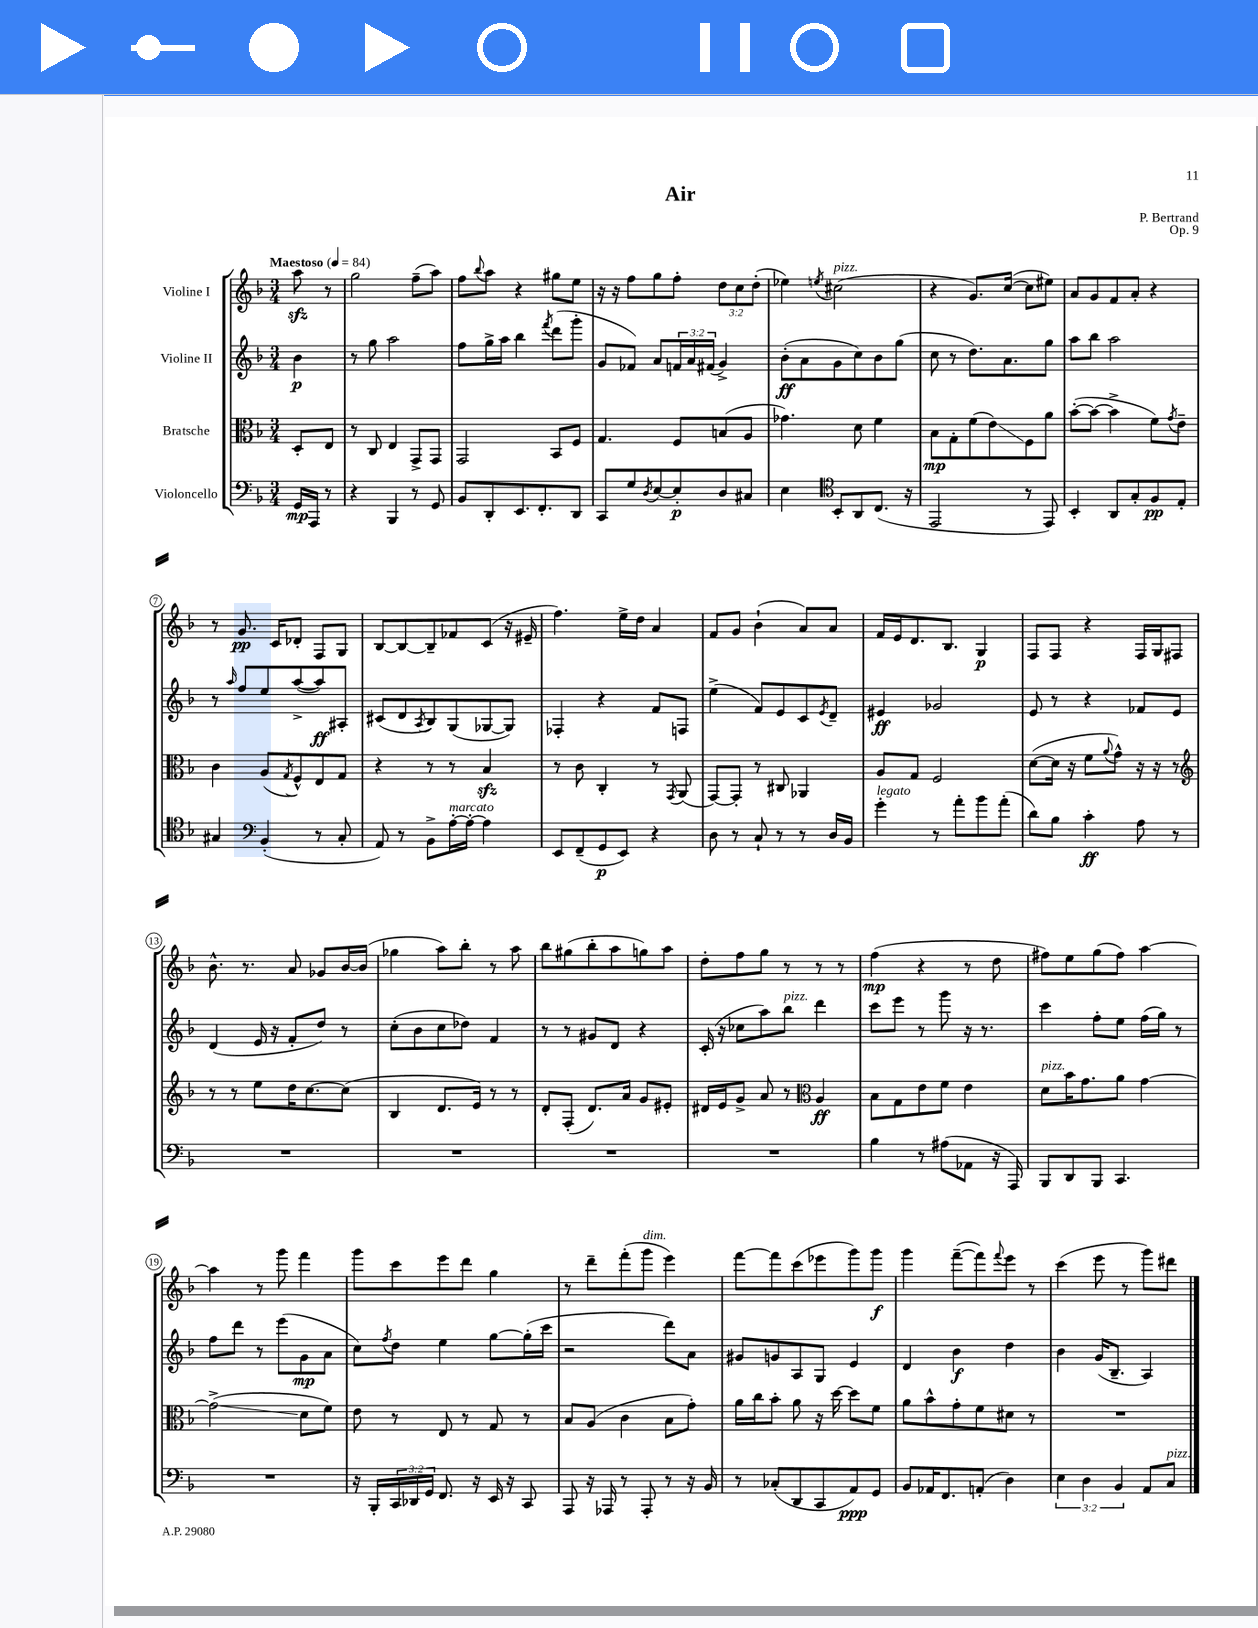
\header { title = "Air" composer = "P. Bertrand" opus = "Op. 9" }
<<
\new StaffGroup <<
\new Staff = "s0" \with { instrumentName = "Violine I" } {
    \clef treble \key f \major \numericTimeSignature \time 3/4 \override Staff.TupletNumber.text = #tuplet-number::calc-fraction-text \partial 4 \tempo "Maestoso" 4 = 84
    a''8\sfz r8 |
    g''2 f''8--( a''8) |
    f''8 \appoggiatura { bes''8 } a''8 r4 gis''8 e''8 |
    r16 r16 f''8 g''8 f''8-. \tuplet 3/2 { d''8 c''8 d''8-.( } |
    ees''4) \acciaccatura { e''8 } cis''2^\markup { \italic "pizz." }( |
    r4 g'8.) c''16~( c''8 eis''8) |
    a'8 g'8 f'8 a'8-. r4 |
    r8 g'8.\pp c'16 des'8-. f8 g8 |
    bes8~ bes8~ bes8-- fes'8 c'8( r16 eis'16-- |
    f''4.) e''16-> d''16 a'4 |
    f'8 g'8 bes'4-!( a'8) a'8 |
    f'16 e'16 d'8. bes8. g4\p |
    f8 f8 r4 f16 g16 fis8 |
    bes'8.-^ r8. a'8 ges'8 bes'16~ bes'16( |
    ges''4 a''8) bes''8-. r8 a''8 |
    bes''8 gis''8( bes''8-. a''8 g''8) a''8 |
    d''8-. f''8 g''8 r8 r8 r8 |
    f''4\mp( r4 r8 d''8 |
    fis''8) e''8 g''8( fis''8) a''4~ |
    a''4 r8 g'''8 f'''4 |
    g'''8 c'''8 e'''8 d'''8 g''4 |
    r8 d'''8-- f'''8-.( g'''8^\markup { \italic "dim." } e'''4) |
    f'''8~ f'''8 c'''8( ees'''8 g'''8) g'''8\f |
    g'''4 f'''8~--( f'''8) \appoggiatura { f'''8 } e'''8 r8 |
    c'''4( e'''8 r8 g'''8) dis'''8 \bar "|." |
}
\new Staff = "s1" \with { instrumentName = "Violine II" } {
    \clef treble \key f \major \numericTimeSignature \time 3/4 \override Staff.TupletNumber.text = #tuplet-number::calc-fraction-text \partial 4
    bes'4\p |
    r8 g''8 a''2 |
    f''8 g''16-> a''16 bes''4 \acciaccatura { f'''8 } d'''8( g'''8-. |
    g'8 fes'8) a'8 \tuplet 3/2 { f'16 a'16 fis'16( } g'4->) |
    bes'8-.\ff( a'8 g'8 c''8) bes'8 g''8( |
    c''8 r8 d''8.) a'8. g''8 |
    a''8 bes''8 a''2 |
    r8 \grace { a''16 } f''8 e''8 a''8~->( a''8\ff) ais8-. |
    cis'8( d'8 \acciaccatura { a8 } bes8) g8( ges8~ ges8) |
    fes4-. r4 f'8 f8 |
    e''4->( f'8) e'8 c'8 \acciaccatura { e'8 } d'8-- |
    eis'4\ff ges'2 |
    e'8 r8 r4 fes'8 e'8 |
    d'4( e'16 r16 f'8-. d''8) r8 |
    c''8-.( bes'8 c''8 des''8) f'4 |
    r8 r8 gis'8 d'8 r4 |
    c'16-.( r16 ces''8 a''8) bes''8^\markup { \italic "pizz." } d'''4 |
    c'''8 e'''8 r8 g'''8 r16 r8. |
    c'''4 f''8-. e''8 f''16( g''16) r8 |
    f''8 d'''8 r8 e'''8( g'8\mp a'8 |
    c''8) \acciaccatura { f''8 } d''8 e''4 g''8~ g''16-.( c'''16 |
    r2 d'''8) a'8 |
    gis'8 g'8 a8 g8 e'4 |
    d'4 bes'4\f d''4 |
    bes'4 g'16( bes8.-- a4) \bar "|." |
}
\new Staff = "s2" \with { instrumentName = "Bratsche" } {
    \clef alto \key f \major \numericTimeSignature \time 3/4 \partial 4
    d8-. e8 |
    r8 c8 e4 g,8-> g,8 |
    g,2 bes,8 f8 |
    g4. f8 b8( a8 |
    ges'4.) d'8 f'4 |
    bes8\mp g8-. f'8( e'8\glissando) f8 a'8 |
    bes'8~-.( bes'8~ bes'4-> f'8) \acciaccatura { g'8 } e'8-- |
    c'4 a8( \acciaccatura { g8 } f8-^) e8 g8 |
    r4 r8 r8 bes4\sfz |
    r8 c'8 c4-. r8 \acciaccatura { g,8 } a,8( |
    g,8~) g,8-. r8 cis8 aes,4 |
    a8 g8 f2 |
    d'8~( d'16 r16 f'8 \appoggiatura { a'8 } g'8-^) r16 r16 r8 |
    \clef treble r8 r8 e''8 d''16 c''8.~ c''8( |
    bes4 d'8. e'16) r8 r8 |
    d'8-. f8-.( d'8.) a'16 g'8 eis'8-. |
    dis'16 e'16 g'8-> a'8 r8 \clef alto a4\ff |
    bes8 g8 e'8 f'8 e'4 |
    d'8^\markup { \italic "pizz." } bes'16 g'8. a'8 g'4~ |
    g'2->\glissando( d'8 f'8) |
    e'8 r8 e8 r8 g8 r8 |
    bes8 a8( c'4 bes8 g'8-.) |
    a'16 c''16 bes'8-. a'8 r16 d''16~ d''8 f'8 |
    a'8 bes'8-^ g'8-. f'8 dis'8 r8 |
    R2. \bar "|." |
}
\new Staff = "s3" \with { instrumentName = "Violoncello" } {
    \clef bass \key f \major \numericTimeSignature \time 3/4 \override Staff.TupletNumber.text = #tuplet-number::calc-fraction-text \partial 4
    g,16\mp a,,16 r8 |
    r4 bes,,4 r8 g,8 |
    bes,8 d,8-. e,8. f,8.-. d,8 |
    c,8 g8 \acciaccatura { d8 } e8~ e8-.\p d8 cis8 |
    e4 \clef tenor bes,8-. a,8 c8.( r16 |
    e,2 r8 e,8) |
    bes,4-. a,8 g8-. f8\pp e8-. |
    gis4 \clef bass bes,4-.( r8 c8-. |
    a,8) r8 bes,8-> a16~-.^\markup { \italic "marcato" } a16~-. a4 |
    e,8 f,8--( g,8\p e,8) r4 |
    d8 r8 c8-! r8 r8 d16 bes,16 |
    g'4-.^\markup { \italic "legato" } r8 a'8-. bes'8 a'8-.( |
    d'8) bes8 c'4-.\ff a8 r8 |
    R2. |
    R2. |
    R2. |
    R2. |
    bes4 r8 ais8( aes,8 r16 a,,16) |
    bes,,8 d,8 bes,,8 c,4. |
    R2. |
    r16 bes,,16-. \tuplet 3/2 { c,16 des,16 g,16 } f,8. r16 e,16 r16 c,8 |
    a,,8 r16 aes,,16 r8 aes,,8-. r8 r16 bes,16 |
    r8 ces8-.( d,8 c,8 a,8\ppp) g,8 |
    bes,8 aes,16 f,8. a,8-.( d4) |
    \tuplet 3/2 { e4 d4 bes,4 } a,8 c8^\markup { \italic "pizz." } \bar "|." |
}
>>
>>
\layout { \context { \Score \override BarNumber.stencil = #(make-stencil-circler 0.1 0.3 ly:text-interface::print) } }
